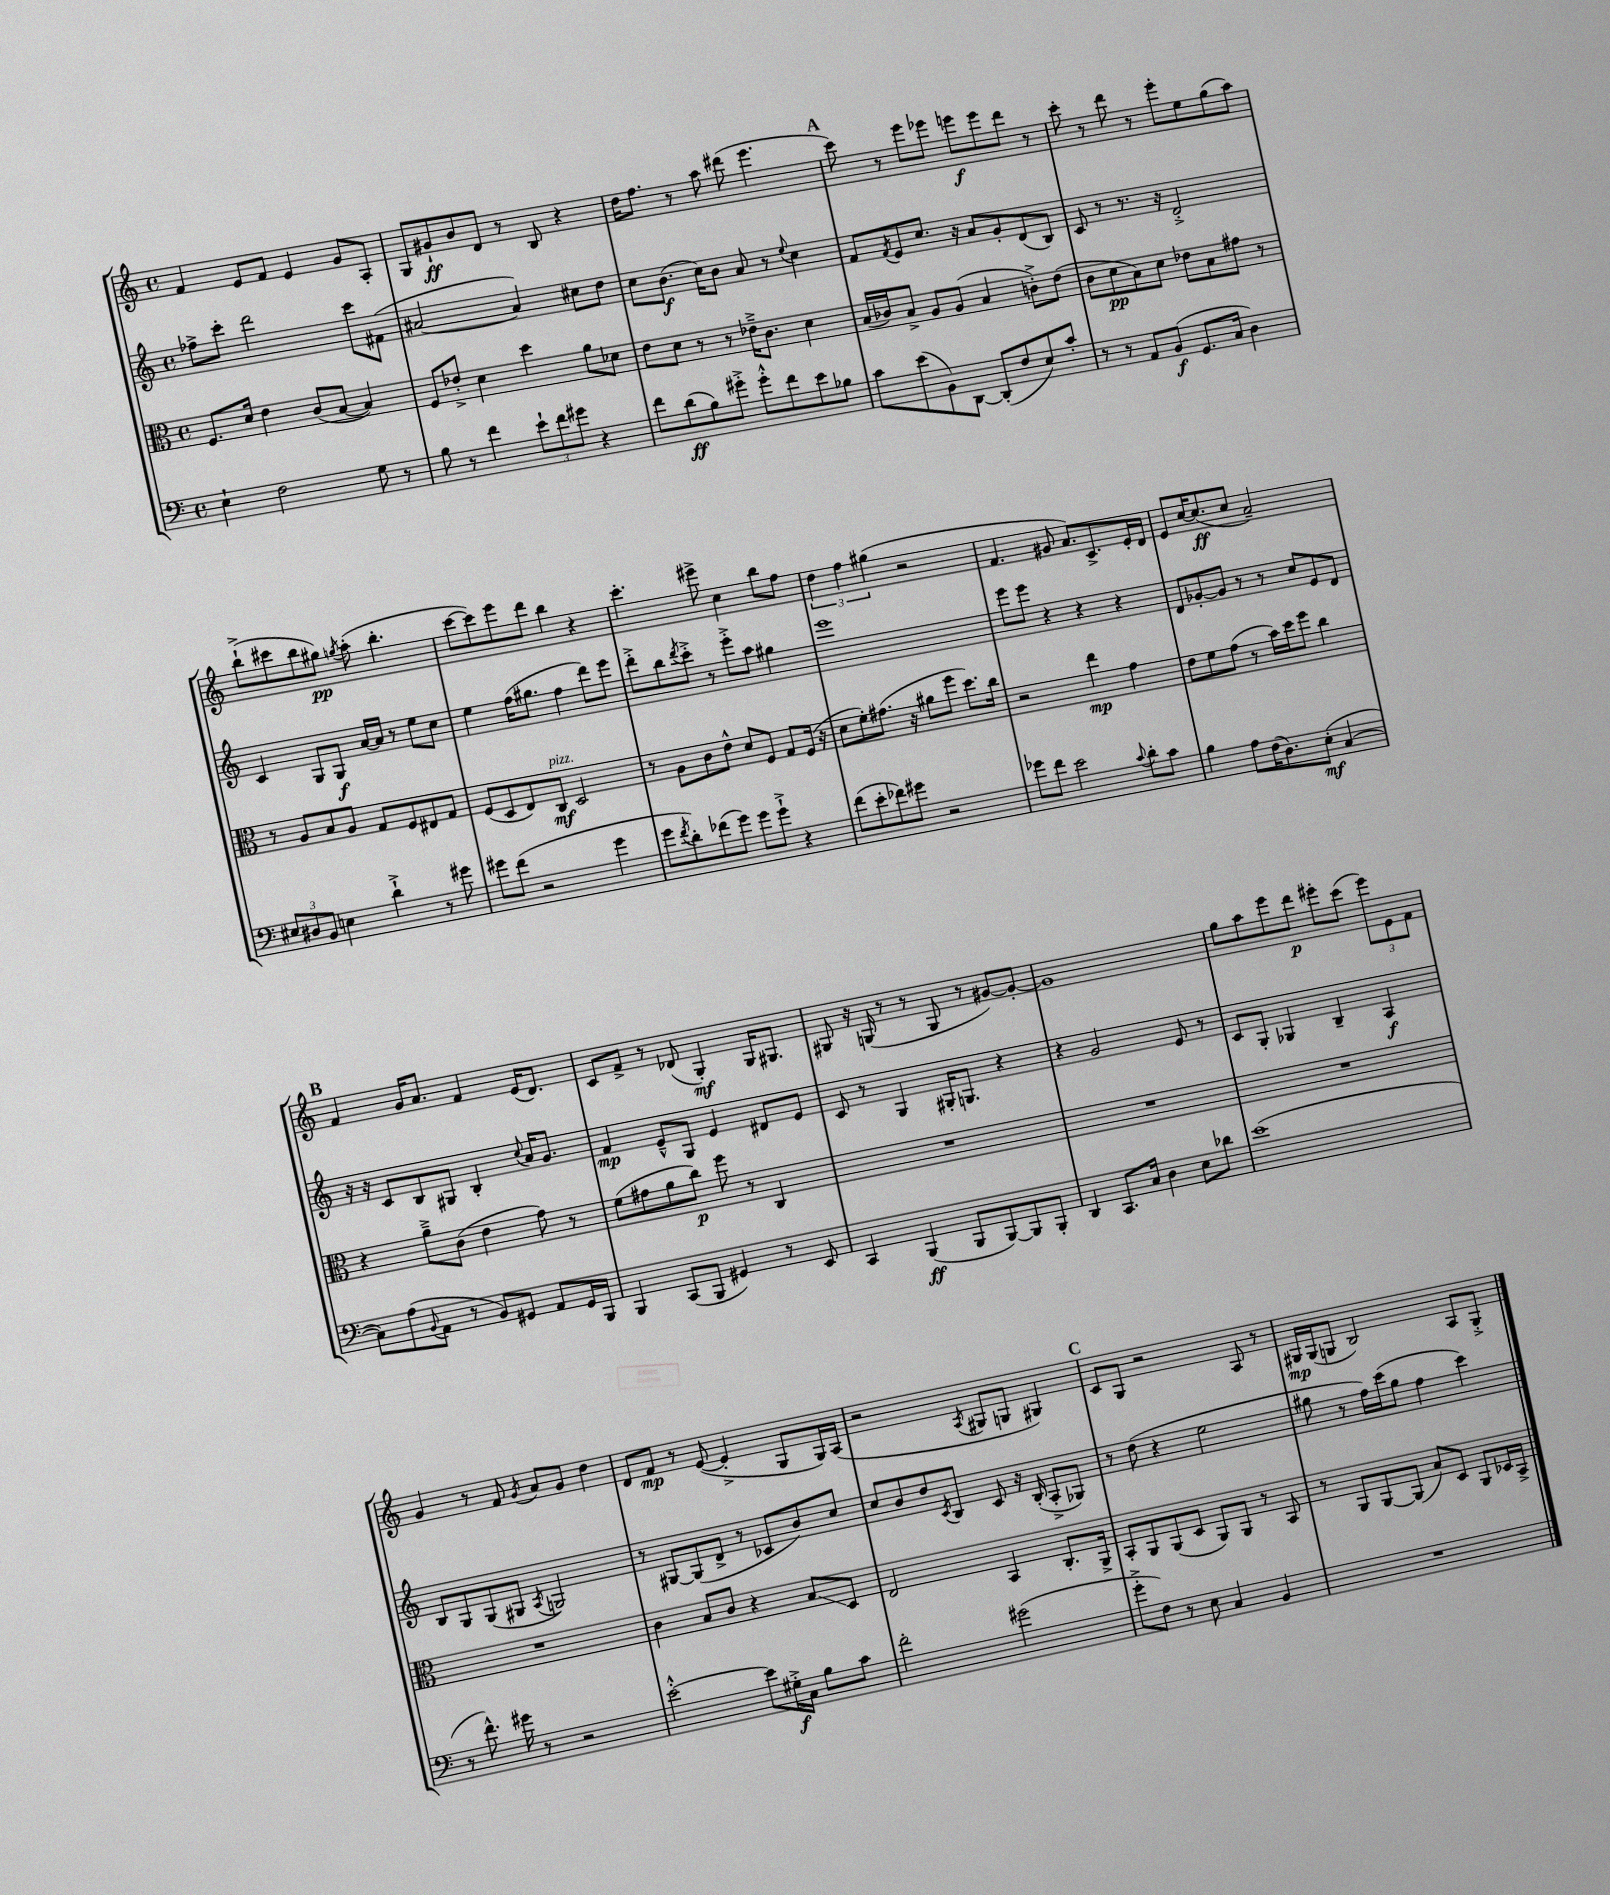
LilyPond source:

<<
\new StaffGroup <<
\new Staff = "s0" {
    \clef treble \key c \major \defaultTimeSignature \time 4/4
    f'4 e'8 f'8 e'4 g'8 a8-. |
    g8 gis'8-!\ff b'8 d'8 r8 b8 r4 |
    d''16 f''8. r8 a''8 dis'''8( e'''4. |
    \mark \markup { \bold "A" } c'''8) r8 e'''8 ees'''8 e'''8\f e'''8 d'''8 r8 |
    c'''8-. r8 d'''8 r8 e'''8-. e''8 g''8( a''8) |
    b''8-!->( cis'''8 b''8 gis''8\pp) \acciaccatura { g''8 } a''8-.( b''4.-. |
    c'''8~ c'''8) e'''8 d'''8 b''4 r4 |
    c'''4.-. eis'''8-> c''4 b''8 f''8 |
    \tuplet 3/2 { d''4 f''4 gis''4( } r2 |
    f'4. gis'8 a'8.) c'8.-> e'16-. d'16 |
    e'8 c''16~ c''8.\ff( c''8 a'2--) |
    \mark \markup { \bold "B" } f'4 g'16 a'8. f'4 e'16( d'8.) |
    c'8 f'8-> r8 des'8( g4-.\mf) g16 gis8. |
    gis8 r16 g16( r8 r8 g8 r8 gis'8~) gis'8~-. |
    gis'1 |
    g''8 a''8 e'''8 d'''8\p eis'''8-. c'''8( \tuplet 3/2 { eis'''8) e'8 f'8 } |
    g'4 r8 f'8 \acciaccatura { g'8 } a'8 g'8 d''4 |
    d'8 f'8\mp r8 e'8~( e'4-.-> g8 g16) a16( |
    r2 \acciaccatura { a8 } gis8 g8 gis4) |
    \mark \markup { \bold "C" } c'8 g8 r2 a8 r8 |
    gis16\mp gis16( g8 b2) a8 g8-.-> \bar "|." |
}
\new Staff = "s1" {
    \clef treble \key c \major \defaultTimeSignature \time 4/4
    fes''8-> c'''8-. d'''2 c'''8 fis'8( |
    ais'2~ ais'4) cis''8 d''8 |
    c''8 b'8.\f( c''16) b'8 a'8 r8 \appoggiatura { e''8 } c''4 |
    \mark \markup { \bold "A" } f'8 \acciaccatura { f'8 } e'8 c''8. r16 a'8 g'8-. d'8( b8) |
    c'8 r8 r8. r16 d'2-.-> |
    c'4 g8 g8\f a'16~ a'16 r8 e''8 c''8 |
    e''4 f''16( gis''8. f''4 d'''8) e'''8 |
    d'''8-.-> b''8 \acciaccatura { d'''8 } c'''8-.-> r8 e'''8-.-> a''8 gis''4 |
    e'''1 |
    e'''8 e'''8 r4 r4 r4 |
    d'8 ges'8~-. ges'8 r8 r8 c''8 e'8 d'8 |
    \mark \markup { \bold "B" } r16 r16 c'8 b8 gis8 b4-. \appoggiatura { c''8 } a'16 g'8. |
    f'4\mp e'8---^ g8 e'4 dis'8 e'8 |
    c'8 r8 g4 gis16-. g8. r4 |
    r4 g'2 e'8 r8 |
    c'8 g8-. ges4 b4-- a4\f |
    b8 g8 g8( gis8 \acciaccatura { a8 } g2) |
    r8 gis8~ gis8( d'8-> r8 ces'8 b'8) c''8 |
    c''8 b'8 d''8 \acciaccatura { c'8 } b8 c'8 r16 b16-.( a8-.-> ges8) |
    \mark \markup { \bold "C" } r8 d''8( r4 e''2 |
    gis''8 r8 f''16) c'''16( gis''8 f''4 c'''4) \bar "|." |
}
\new Staff = "s2" {
    \clef alto \key c \major \defaultTimeSignature \time 4/4
    f8. d'16 e'4 c'8( b8~ b4) |
    f8 ees'8-.-> d'4 d''4 a'8 des'8 |
    e'8 d'8 r8 r8 ees'16---> c'8. d'4 |
    \mark \markup { \bold "A" } b16( ces'16) b8-> a8 a8( b4 c'8-.->) e'8( |
    c'8 d'8\pp b8) d'8 ees'8 b8 gis'8 r8 |
    r8 a8 b8 a8 g8 f8 eis8 g8 |
    f8( d8 e8) c8\mf^\markup { \italic "pizz." } d2 |
    r8 a8 c'8 e'8-^ d'8 f8 g8 f16( r16 |
    d'8 f'8-.) gis'8.( r16 ais'8 f''8 d''8.) c''16 |
    r2 e''4\mp g'4 |
    e'8 f'8 g'8( r8 b'16) d''16 f''8 c''4 |
    \mark \markup { \bold "B" } r4 a'8---> c'8( e'4 g'8) r8 |
    f'8( gis'8 a'8 c''8\p) f''8 r8 c4 |
    R1 |
    R1 |
    R1 |
    R1 |
    c'4 b8 c'8 r4 b8\glissando d8 |
    e2 b,4 c8.-. a,16-> |
    \mark \markup { \bold "C" } b,8-. a,8 a,8( d8 a,8) a,8 r8 b,8 |
    r8 a,8 a,8~ a,8( b8) d8 a,8 des16 b,16-> \bar "|." |
}
\new Staff = "s3" {
    \clef bass \key c \major \defaultTimeSignature \time 4/4
    e4-! f2 g8 r8 |
    b8 r8 f'4 \tuplet 3/2 { e'8-! f'8 gis'8 } r4 |
    f'8 d'8\ff( b8) gis'8-.-> gis'8-.-^ f'8 e'8 bes8 |
    \mark \markup { \bold "A" } c'8 e'8( b,8) d,8~ d,8-.( f8 e8) c'8-. |
    r8 r8 a,8 b,8\f( g,8. c16 d4) |
    \tuplet 3/2 { eis8 dis8 b,8 } e4 d'4-!-> r8 gis'8 |
    gis'8 f'8( r2 gis'4 |
    g'8 \acciaccatura { f'8 } d'8-.) fes'8( g'8) g'8 g'8-!-> r4 |
    f'8( e'8-. fes'8) gis'8 r2 |
    ges'8 f'8 e'2 \appoggiatura { c'8 } d'8-. c'8 |
    b4 a8 f16( d8.) e8-.\mf( c4~ |
    \mark \markup { \bold "B" } c8) a8( \appoggiatura { b,8 } a,8 r8 b,8) gis,8 a,8 gis,16 b,,16 |
    b,,4 c,8( b,,8 gis,4) r8 e,8 |
    c,4 b,,4\ff( b,,8 b,,8~) b,,8 b,,8-. |
    d,4 c,8. c16 d4 e8 des'8 |
    e'1( |
    r8 f'8.-^) gis'16 r8 r2 |
    e'2~-.-^ e'8 gis16-.->\f c16 b8 c'8 |
    f'2-. gis'2( |
    \mark \markup { \bold "C" } g'8-.-> f8) r8 e8 c4 b,4 |
    R1 \bar "|." |
}
>>
>>
\layout { \context { \Score \remove "Bar_number_engraver" } }
